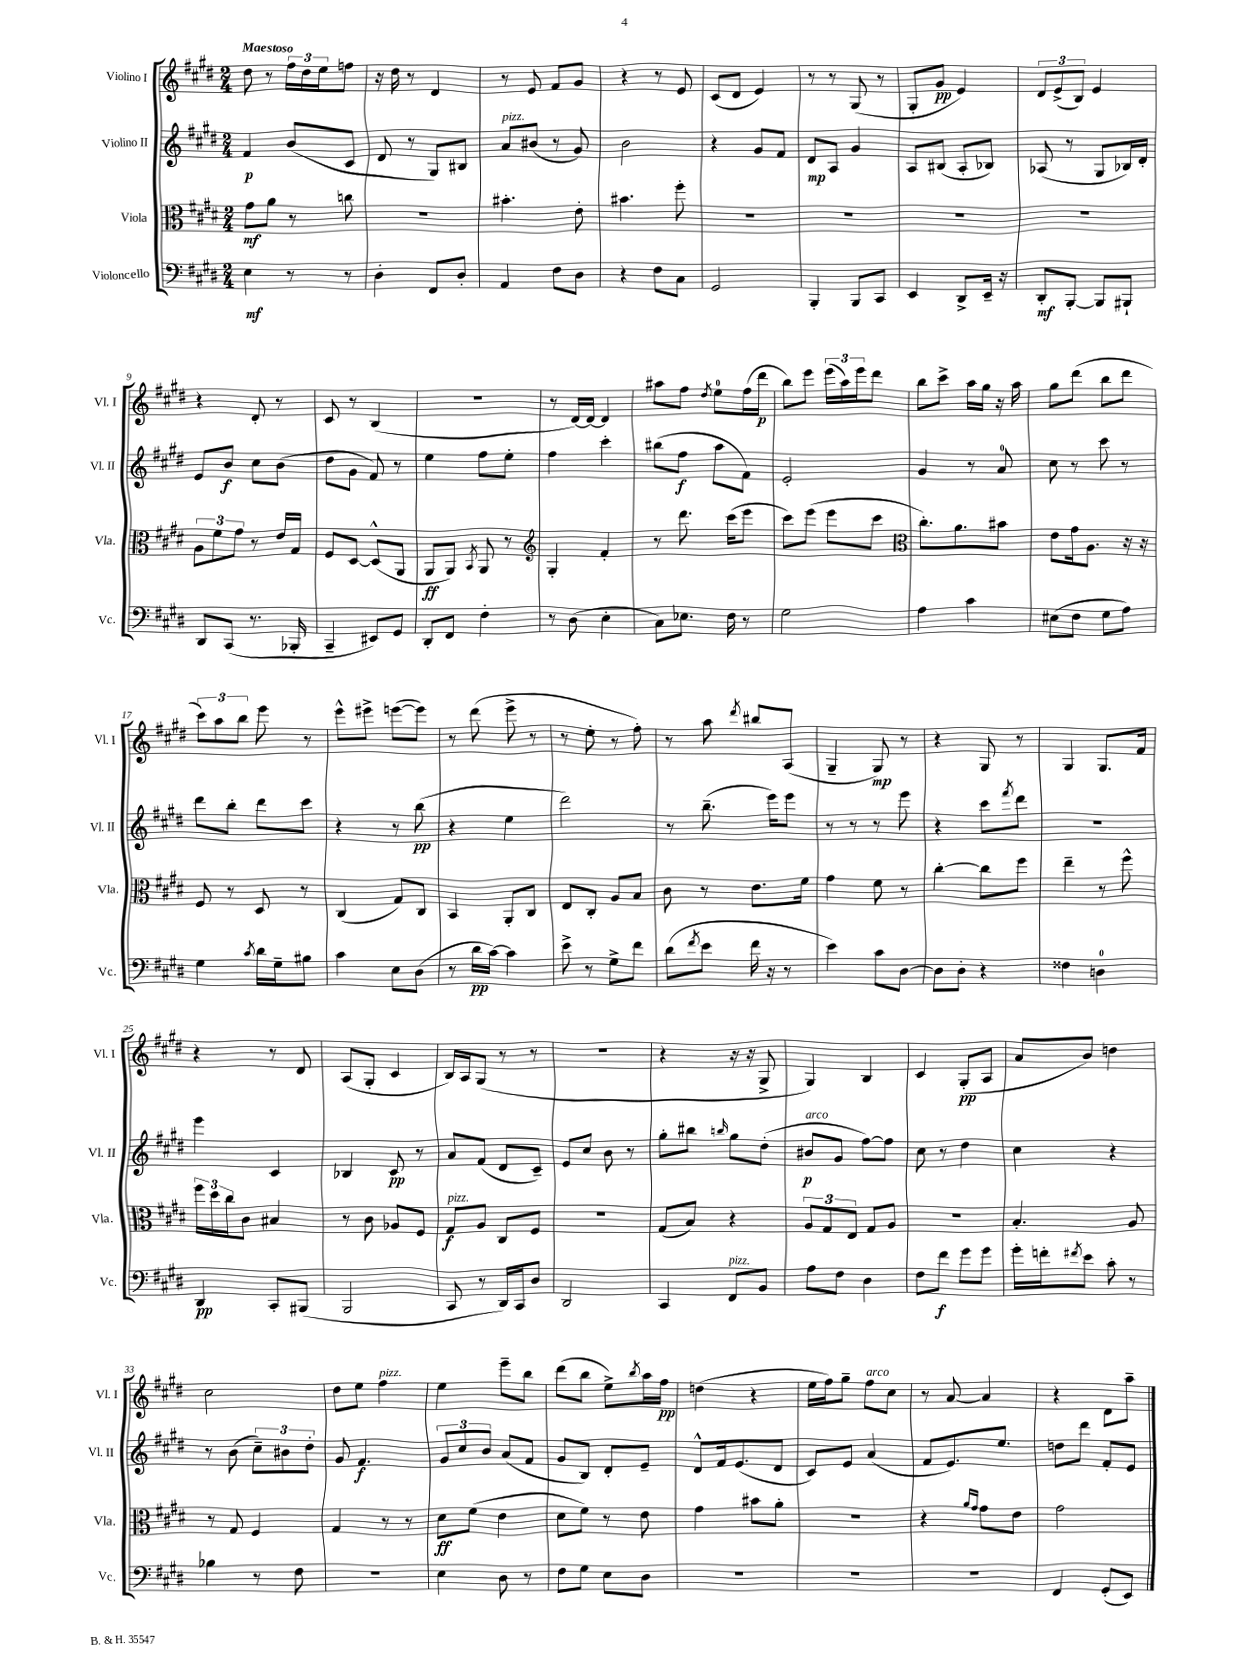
<<
\new StaffGroup <<
\new Staff = "s0" \with { instrumentName = "Violino I" shortInstrumentName = "Vl. I" } {
    \clef treble \key e \major \numericTimeSignature \time 2/4 \tempo "Maestoso"
    dis''8 r8 \tuplet 3/2 { fis''16 dis''16 e''16 } f''8 |
    r16 dis''16 r8 dis'4 |
    r8 e'8 fis'8 gis'8 |
    r4 r8 e'8 |
    cis'8( dis'8 e'4) |
    r8 r8 gis8( r8 |
    gis8-. gis'8\pp e'4) |
    \tuplet 3/2 { dis'8 e'8->( b8) } e'4 |
    r4 dis'8-. r8 |
    cis'8 r8 b4( |
    R2 |
    r8 dis'16~) dis'16~ dis'4 |
    ais''8 fis''8 \acciaccatura { dis''8 } e''8-0 fis''16( dis'''16\p |
    b''8) e'''8 \tuplet 3/2 { e'''16( a''16) e'''16 } dis'''8 |
    b''8 cis'''8-> a''16 gis''16 r16 a''16 |
    gis''8 dis'''8( b''8 dis'''8 |
    \tuplet 3/2 { cis'''8) a''8 b''8 } e'''8 r8 |
    e'''8-^ eis'''8-> e'''8~( e'''8) |
    r8 dis'''8( e'''8-> r8 |
    r8 e''8-. r8 fis''8-.) |
    r8 a''8 \acciaccatura { dis'''8 } bis''8 a8( |
    gis4-- gis8\mp) r8 |
    r4 gis8 r8 |
    gis4 gis8. fis'16 |
    r4 r8 dis'8 |
    a8( gis8-. cis'4 |
    b16) a16 gis8( r8 r8 |
    R2 |
    r4 r16 r16 gis8-> |
    gis4) b4 |
    cis'4 gis8-.\pp( a8 |
    a'8 b'8) d''4 |
    cis''2 |
    dis''8 e''8 fis''4^\markup { \italic "pizz." } |
    e''4 e'''8-- b''8 |
    dis'''8( b''8 e''8->) \acciaccatura { b''8 } a''16 fis''16\pp |
    d''4( r4 |
    e''16 fis''16) gis''8-- fis''8^\markup { \italic "arco" } cis''8 |
    r8 a'8~ a'4 |
    r4 dis'8 a''8-- \bar "|." |
}
\new Staff = "s1" \with { instrumentName = "Violino II" shortInstrumentName = "Vl. II" } {
    \clef treble \key e \major \numericTimeSignature \time 2/4
    fis'4\p b'8( cis'8 |
    dis'8 r8 gis8) bis8 |
    a'8^\markup { \italic "pizz." } bis'8( r8 gis'8) |
    b'2 |
    r4 gis'8 fis'8 |
    dis'8\mp a8 gis'4 |
    a8 bis8( a8-. bes8) |
    aes8( r8 gis8 bes16) dis'16-. |
    e'8 b'8\f cis''8 b'8( |
    dis''8 gis'8 fis'8) r8 |
    e''4 fis''8 e''8-. |
    fis''4 cis'''4-. |
    bis''8( fis''8\f a''8 fis'8) |
    e'2-. |
    gis'4 r8 a'8-0 |
    cis''8 r8 cis'''8 r8 |
    dis'''8 b''8-. dis'''8 cis'''8 |
    r4 r8 b''8\pp( |
    r4 e''4 |
    dis'''2) |
    r8 b''8.--( e'''16) e'''8 |
    r8 r8 r8 e'''8 |
    r4 cis'''8 \acciaccatura { fis'''8 } dis'''8 |
    R2 |
    e'''4 cis'4 |
    bes4 cis'8\pp r8 |
    a'8 fis'8( dis'8 cis'8--) |
    e'8 cis''8 b'8 r8 |
    gis''8-. bis''8 \grace { b''16 } gis''8 dis''8-.( |
    bis'8\p^\markup { \italic "arco" } gis'8 fis''8~) fis''8 |
    cis''8 r8 dis''4 |
    cis''4 r4 |
    r8 b'8( \tuplet 3/2 { cis''8--) bis'8 dis''8-. } |
    gis'8 fis'4.\f |
    \tuplet 3/2 { gis'8 cis''8 b'8 } a'8( fis'8 |
    gis'8 b8) dis'8-. e'8-- |
    dis'8-^ fis'16 e'8.( dis'8 |
    cis'8) e'8 a'4( |
    fis'8 e'8.) e''8. |
    d''8 dis'''8 fis'8-. e'8 \bar "|." |
}
\new Staff = "s2" \with { instrumentName = "Viola" shortInstrumentName = "Vla." } {
    \clef alto \key e \major \numericTimeSignature \time 2/4
    gis'8\mf a'8 r8 c''8 |
    R2 |
    bis'4.-. e'8-. |
    bis'4. fis''8-. |
    R2 |
    R2 |
    R2 |
    R2 |
    \tuplet 3/2 { a8 fis'8 gis'8 } r8 e'16 gis16 |
    fis8 dis8~ dis8-^( a,8 |
    a,8\ff a,8) \acciaccatura { b,8 } a,8 r8 |
    \clef treble gis4-. fis'4-. |
    r8 dis'''8. cis'''16( e'''8 |
    cis'''8) e'''8( e'''8 cis'''8 |
    \clef alto cis''8.-.) a'8. bis'8 |
    e'8 gis'16 a8. r16 r16 |
    fis8 r8 dis8 r8 |
    cis4( gis8) cis8 |
    b,4 a,8-. cis8 |
    e8 cis8-. a8 b8 |
    cis'8 r8 e'8. fis'16 |
    gis'4 fis'8 r8 |
    cis''4~-. cis''8 fis''8 |
    e''4-- r8 fis''8-^ |
    \tuplet 3/2 { fis''16 dis''16 cis''16 } cis'8 bis4 |
    r8 cis'8 aes8 fis8 |
    gis8\f^\markup { \italic "pizz." } a8 cis8 fis8 |
    r2 |
    gis8( b8) r4 |
    \tuplet 3/2 { a8 gis8 e8 } gis8 a8 |
    r2 |
    b4.-. a8 |
    r8 gis8 fis4 |
    gis4 r8 r8 |
    dis'8\ff fis'8( e'4 |
    dis'8 fis'8) r8 e'8 |
    gis'4 bis'8 a'8-. |
    R2 |
    r4 \grace { a'16 gis'16 } gis'8 e'8 |
    gis'2 \bar "|." |
}
\new Staff = "s3" \with { instrumentName = "Violoncello" shortInstrumentName = "Vc." } {
    \clef bass \key e \major \numericTimeSignature \time 2/4
    e4\mf r8 r8 |
    dis4-. fis,8 dis8-. |
    a,4 fis8 dis8 |
    r4 fis8 cis8 |
    gis,2 |
    b,,4-. b,,8 cis,8 |
    e,4 dis,8-> e,16-- r16 |
    dis,8-.\mf b,,8~-. b,,8 bis,,8-! |
    dis,8 cis,8( r8. bes,,16-. |
    cis,4-- eis,8) gis,8 |
    dis,8-. fis,8 fis4-. |
    r8 dis8( e4-. |
    cis8) ees8. fis16 r8 |
    gis2 |
    a4 cis'4 |
    eis8( fis8 gis8 a8) |
    gis4 \acciaccatura { cis'8 } dis'16 gis16-- bis8 |
    cis'4 e8 dis8( |
    r8 dis'16\pp cis'16~) cis'4 |
    e'8-> r8 gis8-> fis'8 |
    dis'8( \acciaccatura { fis'8 } e'8 fis'16 r16 r8 |
    e'4) cis'8 dis8~ |
    dis8 dis8-. r4 |
    fisis4 d4-0 |
    dis,4\pp cis,8-. bis,,8( |
    b,,2 |
    cis,8 r8 dis,16) cis,16 dis8 |
    dis,2 |
    cis,4 fis,8^\markup { \italic "pizz." } b,8 |
    a8 fis8 dis4 |
    fis8 fis'8\f gis'8 gis'8 |
    gis'16-. f'16-. \acciaccatura { fis'8 } e'8 cis'8-. r8 |
    bes4 r8 fis8 |
    r2 |
    e4 dis8 r8 |
    fis8 gis8 e8 dis8 |
    R2 |
    R2 |
    R2 |
    fis,4 gis,8-.( e,8) \bar "|." |
}
>>
>>
